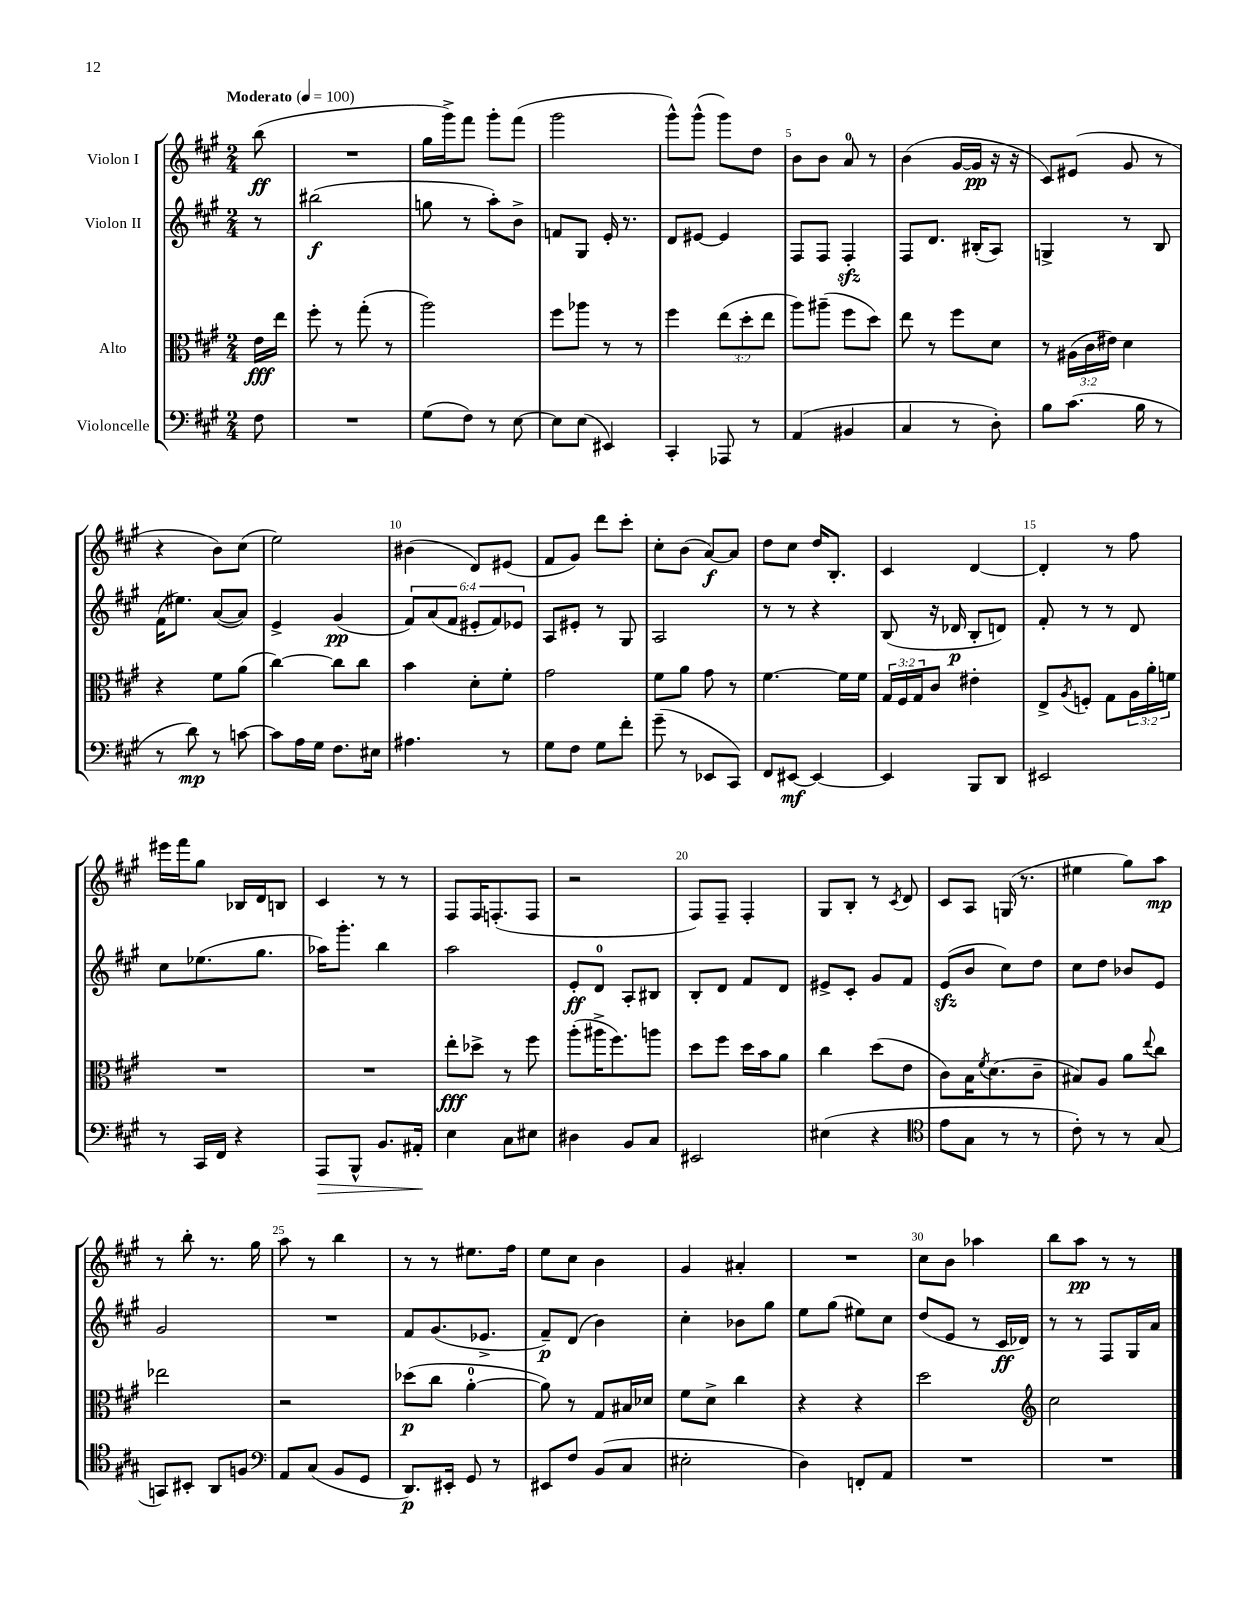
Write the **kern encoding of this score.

**kern	**kern	**kern	**kern
*staff4	*staff3	*staff2	*staff1
*clefF4	*clefC3	*clefG2	*clefG2
*k[f#c#g#]	*k[f#c#g#]	*k[f#c#g#]	*k[f#c#g#]
*M2/4	*M2/4	*M2/4	*M2/4
*MM100	*MM100	*MM100	*MM100
8F#	16e	8r	(8bb
.	16ee	.	.
=	=	=	=
2r	8ff#'	(2bb#	2r
.	8r	.	.
.	(8gg#'	.	.
.	8r	.	.
=	=	=	=
(8G#	2aa)	8gg	16gg#
.	.	.	16ggg#^)
8F#)	.	8r	8fff#
8r	.	8aa')	8ggg#'
[8E	.	8b^	(8fff#
=	=	=	=
8E]	8ff#	8f	2ggg#
(8E	8aa-	8G#	.
4EE#)	8r	16e'	.
.	.	8.r	.
.	8r	.	.
=	=	=	=
4CC#'	4ff#	8d	8ggg#^^)
.	.	[8e#	(8ggg#^^
8AAA-	(12ee	4e#]	8ggg#)
.	12dd'	.	.
8r	.	.	8dd
.	12ee	.	.
=	=	=	=
(4AA	8aa)	8F#	8b
.	(8aa#~	8F#	8b
4BB#	8ff#	4F#'	8a
.	8dd)	.	8r
=	=	=	=
4C#	8ee	8F#	(4b
.	8r	8.d	.
8r	8ff#	.	[16g#
.	.	(16B#'	16g#]
8D')	8d	8A)	16r
.	.	.	16r
=	=	=	=
8B	8r	4G^	8c#)
(8.c#	(24A#	.	(8e#
.	24c#	.	.
.	24e#)	.	.
.	4d	8r	8g#
16B	.	.	.
8r	.	8B	8r
=	=	=	=
8r	4r	(16f#	4r
.	.	8.ee#)	.
8d)	.	.	.
8r	8f#	([8a	8b)
[8c	(8a	8a])	(8cc#
=	=	=	=
8c]	[4cc#)	4e^	2ee)
16A	.	.	.
16G#	.	.	.
8.F#	8cc#]	(4g#	.
.	8cc#	.	.
16E#	.	.	.
=	=	=	=
4.A#	4b	12f#)	(4b#
.	.	(12a	.
.	.	12f#	.
.	8d'	12e#'	8d)
.	.	12f#)	.
8r	8f#'	.	(8e#
.	.	12e-	.
=	=	=	=
8G#	2g#	8A	8f#
8F#	.	8e#'	8g#)
8G#	.	8r	8ddd
8f#'	.	8G#	8ccc#'
=	=	=	=
(8g#~	8f#	2A	8cc#'
8r	8a	.	(8b
8EE-	8g#	.	[8a)
8CC#)	8r	.	8a]
=	=	=	=
8FF#	[4.f#	8r	8dd
[8EE#	.	8r	8cc#
4EE#_	.	4r	16dd
.	.	.	8.B'
.	16f#]	.	.
.	16f#	.	.
=	=	=	=
4EE#]	24G#	(8B	4c#
.	24F#	.	.
.	24G#	.	.
.	8c#	16r	.
.	.	16d-	.
8BBB	4e#'	8B'	[4d
8DD	.	8d)	.
=	=	=	=
2EE#	8E^	8f#'	4d']
.	8qA	.	.
.	8F'	8r	.
.	8G#	8r	8r
.	24A	8d	8ff#
.	24a'	.	.
.	24f	.	.
=	=	=	=
8r	2r	8cc#	16eee#
.	.	.	16fff#
16CC#	.	(8.ee-	8gg#
16FF#	.	.	.
4r	.	.	16B-
.	.	8.gg#	16d
.	.	.	8B
=	=	=	=
8AAA	2r	16aa-)	4c#
.	.	8.ggg#'	.
8BBB^^	.	.	.
8.BB	.	4bb	8r
.	.	.	8r
16AA#'	.	.	.
=	=	=	=
4E	8ee'	2aa	8F#
.	8dd-^	.	16F#
.	.	.	(8.F'
8C#	8r	.	.
8E#	8ff#	.	8F
=	=	=	=
4D#	(8aa'	8e'	2r
.	16aa#^	8d	.
.	8.ff#)	.	.
8BB	.	8A'	.
8C#	8aa	8B#	.
=	=	=	=
2EE#	8dd	8B'	8F#)
.	8ff#	8d	8F#~
.	16dd	8f#	4F#'
.	16b	.	.
.	8a	8d	.
=	=	=	=
(4E#	4cc#	8e#^	8G#
.	.	8c#'	8B'
4r	(8dd	8g#	8r
.	.	.	8qc#
.	8e	8f#	8d
=	=	=	=
*clefC4	*	*	*
8e	8c#)	(8e	8c#
8G#	16B	8b	8A
.	8qf#	.	.
.	(8.d	.	.
8r	.	8cc#)	(16G
.	.	.	8.r
8r	8c#~	8dd	.
=	=	=	=
8c#')	8B#)	8cc#	4ee#
8r	8A	8dd	.
8r	8a	8b-	8gg#)
.	8qqee	.	.
(8G#	8cc#	8e	8aa
=	=	=	=
8GG)	2ee-	2g#	8r
8BB#'	.	.	8bb'
8AA	.	.	8.r
8F	.	.	.
.	.	.	16gg#
=	=	=	=
*clefF4	*	*	*
8AA	2r	2r	8aa
(8C#	.	.	8r
8BB	.	.	4bb
8GG#	.	.	.
=	=	=	=
8.DD)	(8dd-	8f#	8r
.	8cc#	(8.g#	8r
16EE#'	.	.	.
8GG#	[4a'	.	8.ee#
.	.	8.e-^	.
8r	.	.	.
.	.	.	16ff#
=	=	=	=
8EE#	8a])	8f#~)	8ee
8F#	8r	(8d	8cc#
(8BB	8G#	4b)	4b
8C#	16B#	.	.
.	16d-	.	.
=	=	=	=
2E#'	8f#	4cc#'	4g#
.	8d^	.	.
.	4cc#	8b-	4a#'
.	.	8gg#	.
=	=	=	=
4D)	4r	8ee	2r
.	.	(8gg#	.
8FF'	4r	8ee#)	.
8AA	.	8cc#	.
=	=	=	=
2r	2dd	(8dd	8cc#
.	.	8e	8b
.	.	8r	4aa-
.	.	16c#	.
.	.	16d-)	.
=	=	=	=
*	*clefG2	*	*
2r	2cc#	8r	8bb
.	.	8r	8aa
.	.	8F#	8r
.	.	16G#	8r
.	.	16a	.
==	==	==	==
*-	*-	*-	*-
